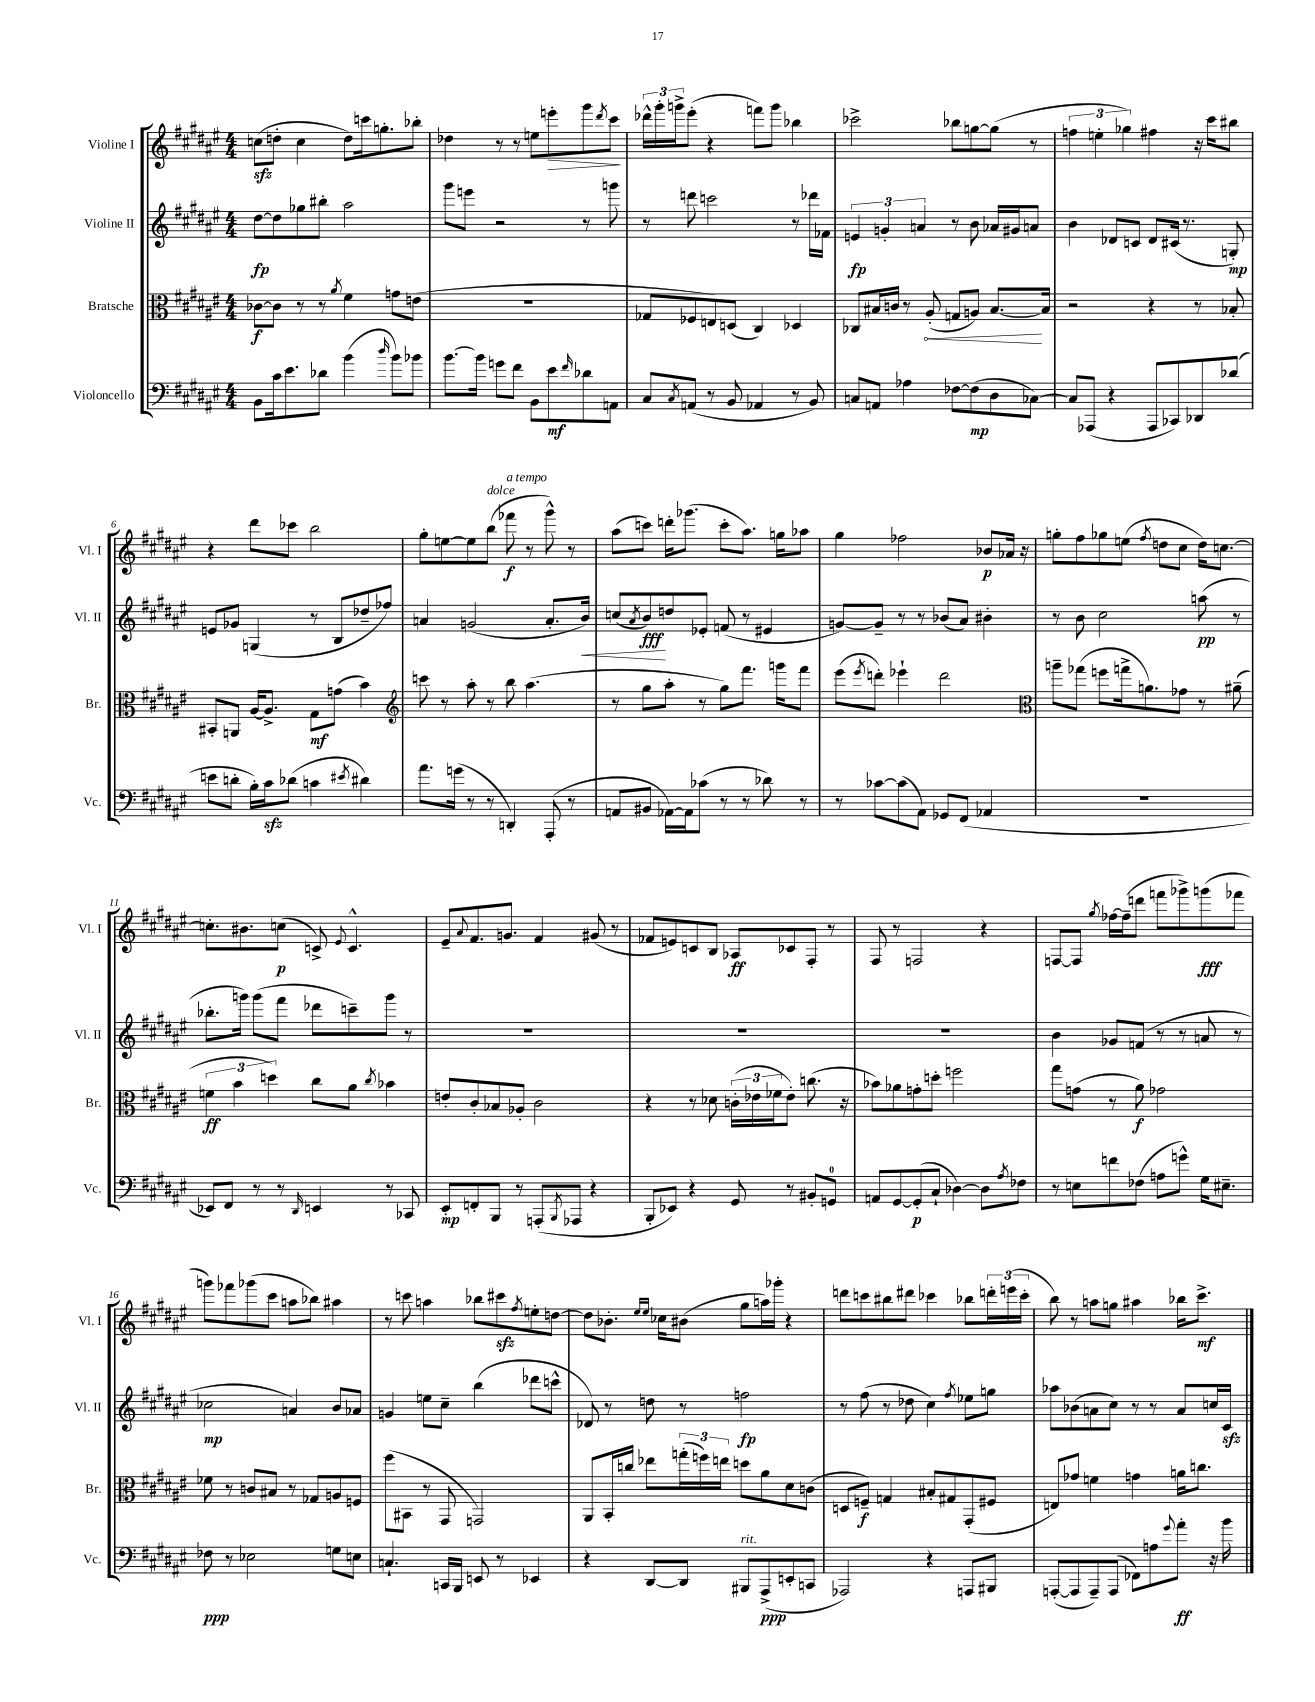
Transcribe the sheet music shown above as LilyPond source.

<<
\new StaffGroup <<
\new Staff = "s0" \with { instrumentName = "Violine I" shortInstrumentName = "Vl. I" } {
    \clef treble \key fis \major \numericTimeSignature \time 4/4
    c''8\sfz( d''8-. c''4 d''8) c'''16 g''8.-. bes''8-. |
    des''4 r8 r8 e''8 e'''8-.\> gis'''8 \acciaccatura { dis'''8 } cis'''8\! |
    \tuplet 3/2 { des'''16-^ gis'''16-. g'''16-> } eis'''8-.( r4 f'''8) g'''8 bes''4 |
    ces'''2-> bes''8 g''8~ g''8( r8 |
    \tuplet 3/2 { f''4 e''4-. ges''4) } fis''4 r16 cis'''16 bis''8 |
    r4 dis'''8 ces'''8 b''2 |
    gis''8-. e''8~ e''8 b''8^\markup { \italic "dolce" }( fes'''8\f^\markup { \italic "a tempo" } r8 gis'''8-^) r8 |
    ais''8( c'''8) d'''16-. ges'''8.( c'''8-. ais''8.) g''16 aes''8 |
    gis''4 fes''2 bes'8\p aes'16 r16 |
    g''8-. fis''8 ges''8 e''8( \acciaccatura { fis''8 } d''8 cis''8 d''16) c''8.~ |
    c''8.-. bis'8. c''8\p( c'8->) \appoggiatura { eis'8 } c'4.-^ |
    eis'8-- \appoggiatura { ais'8 } fis'8. g'8. fis'4 gis'8( r8 |
    fes'8 e'8) c'8 b8 aes8\ff ces'8 fis8-. r8 |
    fis8 r8 f2 r4 |
    f8~ f8 \acciaccatura { gis''8 } fes''16~ fes''16--( d'''8 f'''8 ges'''8->) g'''8\fff( fes'''8 |
    g'''8) fes'''8 ges'''8( cis'''8 a''8 bes''8) ais''4 |
    r8 c'''8 a''4 bes''8 cis'''8\sfz \acciaccatura { fis''8 } e''8-. d''8~ |
    d''8 bes'8.-. \grace { eis''16 eis''16 } ces''16 bis'8( gis''8 a''16) ges'''16-. r4 |
    d'''8 c'''8 bis''8 dis'''8 ces'''4 bes''8 \tuplet 3/2 { d'''16-. e'''16( ces'''16-. } |
    b''8) r8 a''8 g''8 ais''4 bes''16 cis'''8.->\mf \bar "|." |
}
\new Staff = "s1" \with { instrumentName = "Violine II" shortInstrumentName = "Vl. II" } {
    \clef treble \key fis \major \numericTimeSignature \time 4/4
    dis''8~\fp dis''8 ges''8 bis''8-. ais''2 |
    gis'''8 e'''8 r2 r8 g'''8 |
    r8 d'''8 c'''2 r8 des'''16 fes'16 |
    \tuplet 3/2 { e'4\fp g'4-. a'4 } r8 b'8 aes'16 gis'16 a'8 |
    b'4 des'8 c'8 des'8 cis'16( r8. g8-.\mp) |
    e'8 ges'8 g4( r8 b8 des''8-- fes''8) |
    a'4 g'2( a'8.-. b'16\<) |
    c''8( \acciaccatura { ais'8 } b'8\fff\!) d''8 ees'8-. f'8( r8 eis'4 |
    g'8~) g'8-- r8 r8 bes'8( ais'8) bis'4-. |
    r8 b'8 cis''2 a''8\pp( r8 |
    bes''8.-. g'''16) g'''8( fis'''8 des'''8 c'''8--) g'''8 r8 |
    R1 |
    R1 |
    R1 |
    b'4 ges'8 f'8( r8 r8 a'8 r8 |
    ces''2\mp a'4) b'8 aes'8 |
    g'4 e''8 cis''8-- b''4( des'''8 c'''8-^ |
    des'8) r8 d''8 r8 f''2\fp |
    r8 fis''8( r8 des''8 cis''4) \acciaccatura { fis''8 } ees''8 g''8 |
    aes''8 bes'8( a'8 cis''8) r8 r8 a'8 c''16 cis'16\sfz \bar "|." |
}
\new Staff = "s2" \with { instrumentName = "Bratsche" shortInstrumentName = "Br." } {
    \clef alto \key fis \major \numericTimeSignature \time 4/4
    ces'8~\f ces'8 r8 r8 \acciaccatura { ais'8 } fis'4 g'8 e'8( |
    R1 |
    ges8 fes8 e8) d8( cis4) des4 |
    ces8 bis16 c'16 r8 \once \override Hairpin.circled-tip = ##t ais8-.\<( g8 a8) bis8.~\! bis16 |
    r2 r4 r8 bes8-. |
    bis,8-. a,8 ais16~ ais8.-> gis8\mf g'8( b'4) |
    \clef treble c'''8 r8 ais''8-. r8 b''8 ais''4.( |
    r8 gis''8 ais''8-. r8 gis''8) fis'''8. g'''16 fis'''8 |
    eis'''8( \acciaccatura { eis'''8 } d'''8-.) ees'''4-! d'''2 |
    \clef alto a''8-- ges''8( f''8 g''16-> a'8.) ges'8 r8 ais'8--( |
    \tuplet 3/2 { f'4\ff b'4 d''4) } cis''8 ais'8 \acciaccatura { cis''8 } bes'4 |
    e'8-. cis'8-. bes8 aes8-. cis'2 |
    r4 r8 des'8 \tuplet 3/2 { c'16-.( ees'16 fes'16 } ees'8-.) c''8.( r16 |
    bes'8) aes'8 g'8-. d''8-. f''2 |
    gis''8 g'8( r8 ais'8\f) ges'2 |
    fes'8 r8 c'8 bis8 r8 ges8 a8 f8 |
    fis''8( bis,8 r8 gis,8 g,2) |
    ais,8 b,16-. c''16 ees''8 \tuplet 3/2 { g''16-.( f''16) e''16 } d''8 ais'8 dis'8 c'8( |
    d8 f8--\f) g4 bis8-. gis8 gis,8-.( fis8 |
    e8) ges'8 f'4 g'4 a'16 c''8. \bar "|." |
}
\new Staff = "s3" \with { instrumentName = "Violoncello" shortInstrumentName = "Vc." } {
    \clef bass \key fis \major \numericTimeSignature \time 4/4
    b,8 cis'16 eis'8. des'8 b'4( \grace { dis''16 } b'8) bes'8 |
    b'8.~ b'16 g'8 fis'8 b,8 eis'8\mf \grace { fis'16 } des'8 a,8 |
    cis8 \acciaccatura { cis8 } a,8( r8 b,8 aes,4 r8 b,8) |
    c8 a,8 aes4 fes8~ fes8\mp( dis8 ces8~) |
    ces8 aes,,8( r4 aes,,8 ces,8) des,8 des'8( |
    e'8 d'8-. b16-.) cis'16\sfz des'8( c'4 \acciaccatura { eis'8 } dis'4) |
    ais'8. g'16( r8 r8 d,4-.) ais,,8-.( r8 |
    a,8 bis,8 aes,16~) aes,16 ces'8( r8 r8 des'8) r8 |
    r8 ces'8~ ces'8( ais,8) ges,8 fis,8( aes,4 |
    R1 |
    ees,8) fis,8 r8 r8 \grace { dis,16 } e,4 r8 ces,8 |
    eis,8-.\mp f,8-. b,,8 r8 a,,8-.( \acciaccatura { b,,8 } aes,,8 r4 |
    b,,8-. ees,8) r4 gis,8 r8 bis,8-. g,8-0 |
    a,8 gis,8~ gis,8-.\p( cis8-! des4~) des8 \acciaccatura { ais8 } fes8 |
    r8 e8 f'8 fes8( a8 g'8-^) gis16 eis8.-- |
    fes8\ppp r8 ees2 g8 e8 |
    c4.-! c,16 b,,16 e,8 r8 ees,4 |
    r4 dis,8~ dis,8 bis,,8^\markup { \italic "rit." } ais,,8->\ppp( e,8-. c,8 |
    aes,,2) r4 a,,8 bis,,8 |
    a,,8~-.( a,,8 a,,8--) a,,8( fes,8) a8 \appoggiatura { gis'8 } ais'8-.\ff r16 b'16 \bar "|." |
}
>>
>>
